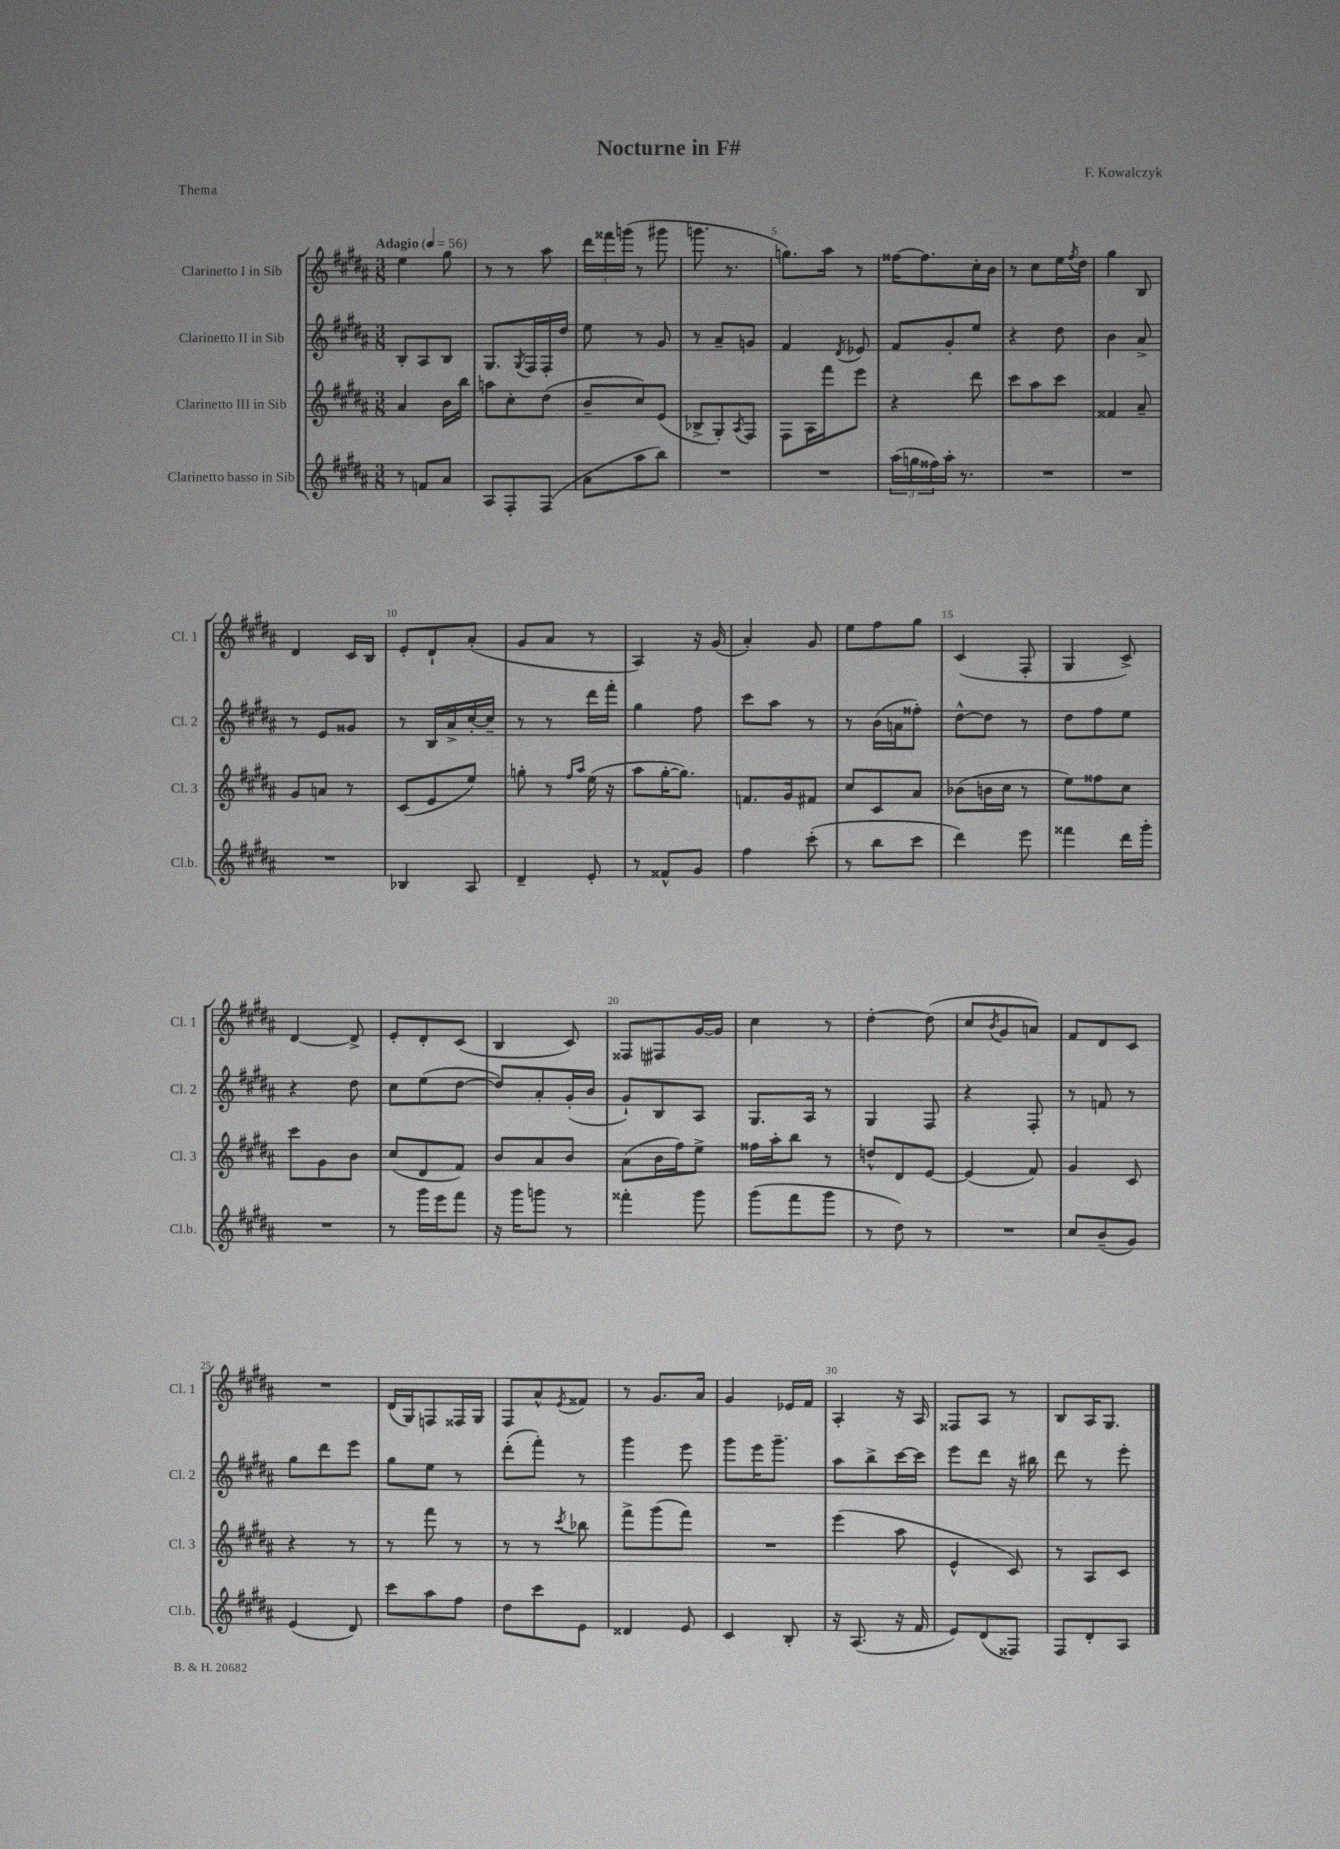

**kern	**kern	**kern	**kern
*staff4	*staff3	*staff2	*staff1
*clefG2	*clefG2	*clefG2	*clefG2
*k[f#c#g#d#a#]	*k[f#c#g#d#a#]	*k[f#c#g#d#a#]	*k[f#c#g#d#a#]
*M3/8	*M3/8	*M3/8	*M3/8
*MM56	*MM56	*MM56	*MM56
8r	4a#	8B'	4ee
8f	.	8A#	.
8a#	16b	8B	8gg#
.	16bb	.	.
=	=	=	=
8A#	8aa	8.G#	8r
8F#'	8cc#'	.	8r
.	.	8qG#	.
.	.	16F#	.
(8F#	(8dd#	16F#'	8aa#
.	.	16dd#	.
=	=	=	=
8a#	8b~	8ee	24ddd#
.	.	.	24fff##
.	.	.	(24ggg
8aa#	8cc#)	8r	8r
8bb)	(8e	8g#	8ggg#
=	=	=	=
4.r	8B-^	8r	8.ggg
.	8G#')	8a#~	.
.	.	.	8.r
.	8qA#	.	.
.	8F#	8g	.
=	=	=	=
4.r	8F#	4f#	8.gg)
.	16A#	.	.
.	16fff#	.	16aa#
.	.	8qd#	.
.	8eee	8e-	8r
=	=	=	=
(24aa#	4r	8f#	[16ff##
24gg	.	.	.
.	.	.	8.ff##]
24ff##)	.	.	.
16aa#'	.	8g#'	.
8.r	.	.	.
.	8ddd#	8ee	16cc#'
.	.	.	16b
=	=	=	=
4.r	8ccc#	4r	8r
.	8aa#	.	8cc#
.	8ccc#	8dd#	16ee
.	.	.	8qff#
.	.	.	16dd#
=	=	=	=
4.r	4f##	4b	4gg#
.	8a#~	8a#^	8B
=	=	=	=
4.r	8g#	8r	4d#
.	8a	8e	.
.	8r	8g##	16c#
.	.	.	16B
=	=	=	=
4B-	(8c#	8r	8e'
.	8e	16B	8d#`
.	.	16a#^	.
8A#	8ee)	[16cc#'	(8a#'
.	.	16cc#~]	.
=	=	=	=
4d#~	8gg'	8r	8g#
.	8r	8r	8a#
.	16qqff#	.	.
.	16qqaa#	.	.
8e'	(16ee	16ddd#	8r
.	16r	16fff#'	.
=	=	=	=
8r	8aa#	4gg#	4A#)
8f##^^	[16gg#'	.	.
.	8.gg#])	.	.
8g#	.	8ff#	16r
.	.	.	(16g#
=	=	=	=
4ff#	8.f	8ccc#	4a#')
.	.	8aa#	.
.	16g#	.	.
(8ccc#'	8f#	8r	8g#
=	=	=	=
8r	8cc#	8r	8ee
8bb	8c#	(16b	8ff#
.	.	16a	.
8ccc#	8a#	8ff##')	8gg#
=	=	=	=
4ddd#)	(8b-	[8dd#^^	(4c#
.	16b	8dd#]	.
.	16cc#	.	.
8eee	8r	8r	8F#'
=	=	=	=
4fff##	8ee)	8dd#	4G#
.	8ff##	8ff#	.
16ddd#	8cc#	8ee	8c#^)
16ggg#'	.	.	.
=	=	=	=
4.r	8ccc#	4r	[4d#
.	8g#	.	.
.	8b	8dd#	8d#^]
=	=	=	=
8r	(8cc#	8cc#	8e'
16ggg#	8d#	(8ee	8d#'
16eee	.	.	.
8fff#	8f#)	[8dd#	(8c#
=	=	=	=
16r	8b	8dd#])	4B
16ggg#	.	.	.
8ggg	8a#	8a#'	.
8r	8b	(16g#'	8c#)
.	.	16b	.
=	=	=	=
4fff##'	(8a#	8g#`)	8F##
.	16b	8B	8F#
.	16ff#)	.	.
8ggg#	8ee^	8A#	[16g#
.	.	.	16g#]
=	=	=	=
(8ggg#	16ff##	8.G#	4cc#
.	16aa#'	.	.
8fff#	8bb	.	.
.	.	16A#	.
8ggg#	8r	8r	8r
=	=	=	=
8r	8dd^^	4G#	[4dd#'
8dd#)	8d#	.	.
8r	[8e	8F#	(8dd#]
=	=	=	=
4.r	(4e]	4r	8cc#
.	.	.	8qb
.	.	.	8g#
.	8f#)	8F#'	8a)
=	=	=	=
8cc#	4g#	8r	8f#
(8b~	.	8f	8d#
8g#)	8c#	8r	8c#
=	=	=	=
(4e	4r	8gg#	4.r
.	.	8ddd#	.
8d#)	8r	8eee	.
=	=	=	=
8ccc#	8r	8gg#	(16d#
.	.	.	16G#)
8aa#	8fff#	8ee	8F
8ff#	8r	8r	16F##
.	.	.	16G#
=	=	=	=
8dd#	8r	(8ddd#'	8F#
8ccc#	8r	8fff#')	8a#^^
.	8qccc#	.	8qe
8e	8bb-	8r	8f##
=	=	=	=
4d##	8fff#^	4ggg#	8r
.	(8ggg#	.	8.g#
8e	8fff#)	8eee	.
.	.	.	16a#
=	=	=	=
4c#	4.r	8ggg#	4g#
.	.	16eee	.
.	.	8.ggg#~	.
8B'	.	.	16e-
.	.	.	16f#
=	=	=	=
16r	(4eee	8aa#	4A#'
(8.A#	.	.	.
.	.	8bb^	.
16r	8aa#	[16ccc#	16r
16f#	.	16ccc#]	16A#
=	=	=	=
8e)	4e^^	8eee	8F##
(8d#	.	8ddd#	8A#
8F##)	8c#)	16r	8r
.	.	16bb#	.
=	=	=	=
8F#	8r	8ddd#	8B
8d#'	8A#	8r	16A#
.	.	.	8.G#
8A#	8c#	8eee'	.
==	==	==	==
*-	*-	*-	*-
